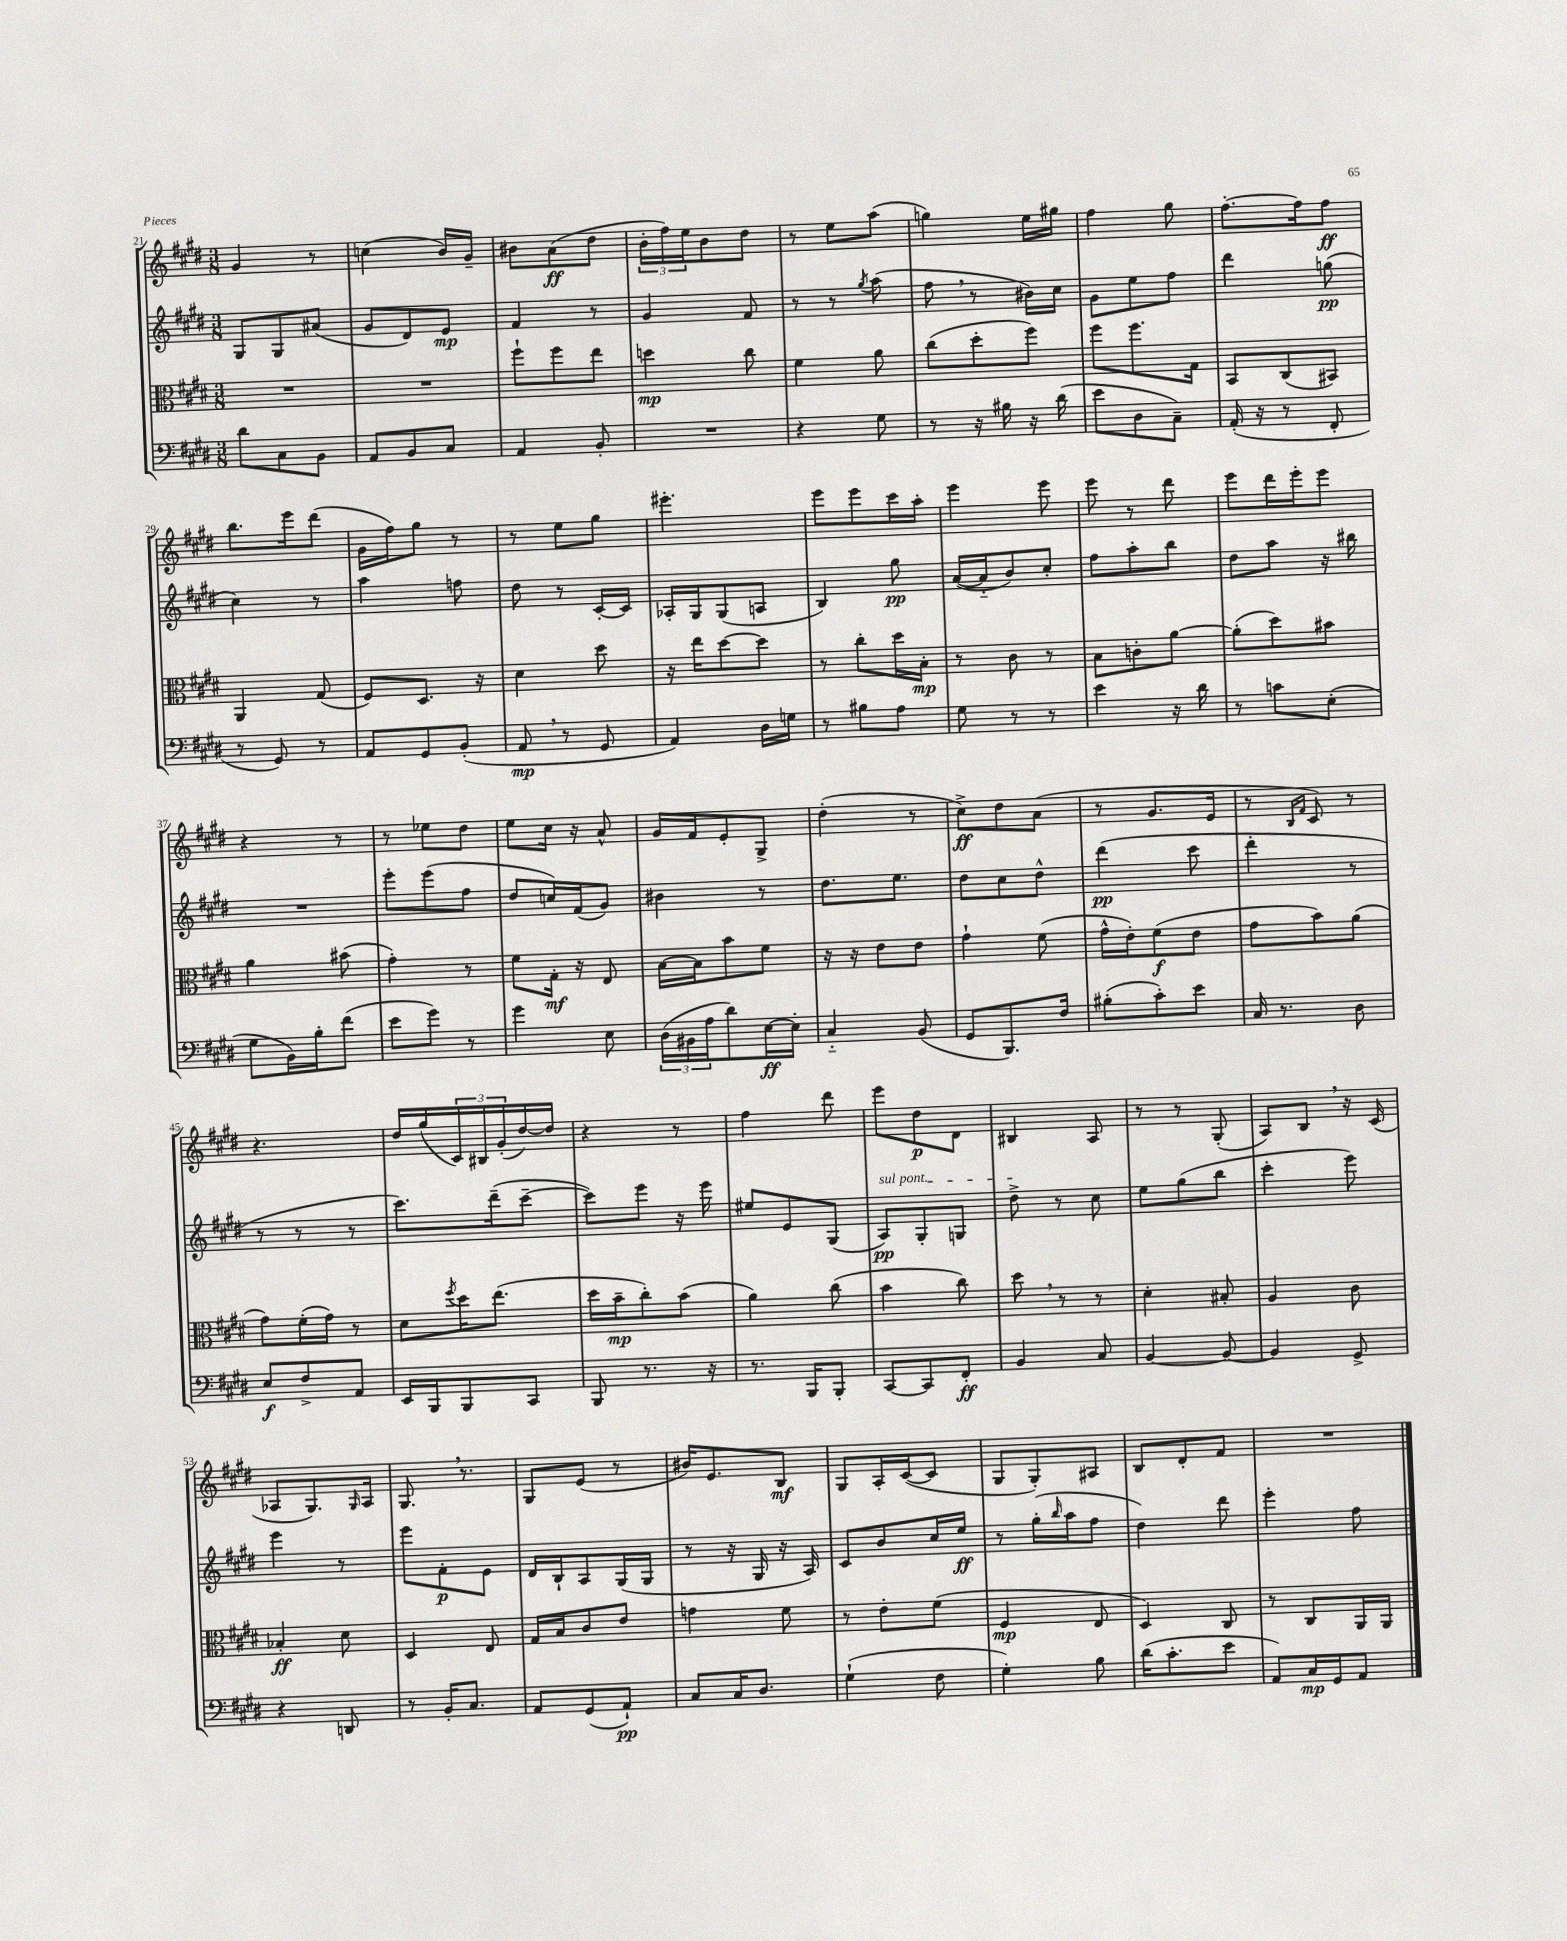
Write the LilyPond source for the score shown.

<<
\new StaffGroup <<
\new Staff = "s0" {
    \clef treble \key e \major \numericTimeSignature \time 3/8
    gis'4 r8 |
    c''4( b'16) gis'16-- |
    bis'8 a'8\ff( dis''8 |
    \tuplet 3/2 { b'16-. fis''16) e''16 } b'8 dis''8 |
    r8 e''8 a''8( |
    g''4) e''16 gis''16 |
    fis''4 gis''8 |
    fis''8.~-. fis''16 fis''8\ff |
    b''8. e'''16 dis'''8( |
    gis'16 fis''16) gis''8 r8 |
    r8 e''8 gis''8 |
    eis'''4.-. |
    e'''8 e'''8 cis'''16 a''16-. |
    e'''4 e'''8 |
    e'''8 r8 dis'''8 |
    e'''8 dis'''16 e'''16-. e'''8 |
    r4 r8 |
    r8 ees''8 dis''8 |
    e''8 cis''16 r16 a'8-^ |
    gis'16 fis'16 e'8-. gis8-> |
    dis''4-.( r8 |
    cis''8->\ff) dis''8 a'8( |
    r8 gis'8. e'16 |
    r8 \grace { b16 fis'16 } cis'8) r8 |
    r4. |
    dis''16 gis''16( \tuplet 3/2 { cis'16) bis16 gis'16-.( } dis''16~) dis''16 |
    r4 r8 |
    fis''4 dis'''8 |
    e'''8 dis''8\p dis'8 |
    bis4 a8 |
    r8 r8 gis8-.( |
    a8) b8 \breathe r16 cis'16( |
    aes8 gis8.) \grace { gis16 } aes16 |
    gis8. \breathe r8. |
    gis8 e'8( r8 |
    bis'16) e'8. b8\mf |
    gis8 a16-. cis'16~( cis'8 |
    gis8 gis8-.) ais8 |
    b8 dis'8-. fis'8 |
    R4. \bar "|." |
}
\new Staff = "s1" {
    \clef treble \key e \major \numericTimeSignature \time 3/8
    gis8 gis8 ais'8( |
    gis'8 dis'8) e'8\mp |
    fis'4 r8 |
    gis'4 fis'8 |
    r8 r8 \acciaccatura { gis''8 } a''8( |
    fis''8 \breathe r8 bis'16) cis''16 |
    gis'8 e''8 fis''8 |
    dis'''4 g''8\pp( |
    cis''4) r8 |
    a''4 f''8 |
    dis''8 r8 cis'16~-. cis'16 |
    aes16-. gis16 gis8( a8 |
    b4) gis''8\pp |
    a'16~( a'16-_ b'8) cis''8-. |
    fis''8 a''8-. b''8 |
    dis''8 a''8 r16 bis''16 |
    R4. |
    e'''8-. e'''8( fis''8 |
    dis''8 c''16) fis'16( gis'8) |
    bis'4 r8 |
    dis''8. e''8. |
    dis''8 cis''8 dis''8-^ |
    dis'''4\pp( cis'''8 |
    dis'''4-. r8 |
    r8 r8 r8 |
    cis'''8.) dis'''16--( cis'''8~-- |
    cis'''8) e'''8 r16 e'''16 |
    eis''8 e'8 gis8( |
    \once \override TextSpanner.bound-details.left.text = \markup { \italic "sul pont." } a8\pp\startTextSpan) gis8-. g8 |
    dis''8->\stopTextSpan r8 cis''8 |
    e''8 gis''8( b''8 |
    cis'''4-. e'''8) |
    e'''4 r8 |
    e'''8 fis'8-.\p e'8 |
    dis'16 b16-! a8 gis16( gis16 |
    r8 r16 gis16 r16 a16) |
    cis'8 b'8 cis''16 e''16\ff |
    r8 gis''16-.( \grace { b''16 } a''16 fis''8 |
    dis''4) dis'''8 |
    e'''4-. fis''8 \bar "|." |
}
\new Staff = "s2" {
    \clef alto \key e \major \numericTimeSignature \time 3/8
    R4. |
    R4. |
    fis''8-! fis''8 e''8 |
    d''4\mp cis''8 |
    fis'4 a'8 |
    cis''8( dis''8-. fis''8) |
    fis''8 fis''8. gis16 |
    b,8 cis8( bis,8) |
    a,4 gis8( |
    fis8) dis8. r16 |
    dis'4 dis''8 |
    r16 e''16 dis''8~ dis''8 |
    r8 cis''8-. dis''16 b16-.\mp |
    r8 cis'8 r8 |
    b8 c'8-. a'8~ |
    a'8-.( dis''8) bis'8 |
    a'4 bis'8( |
    gis'4-.) r8 |
    fis'8 gis16-.\mf r16 e8 |
    b16~ b16 b'8 fis'8 |
    r16 r16 e'8 e'8 |
    gis'4-! fis'8( |
    gis'16-^ e'16-.) fis'8\f( e'8 |
    gis'8 b'8) a'8( |
    gis'8) fis'16-.( gis'16) r8 |
    dis'8 \acciaccatura { fis''8 } dis''16 e''8.( |
    dis''16 b'16--\mp cis''8-.) b'8( |
    a'4) cis''8( |
    b'4 cis''8) |
    dis''8 \breathe r8 r8 |
    dis'4-. bis8-. |
    a4 cis'8 |
    bes4-.\ff dis'8 |
    dis4 e8 |
    gis16 b16 cis'8 e'8 |
    g'4 fis'8 |
    r8 e'8-. fis'8( |
    fis4\mp e8 |
    dis4) cis8 |
    r8 cis8 a,16 a,16 \bar "|." |
}
\new Staff = "s3" {
    \clef bass \key e \major \numericTimeSignature \time 3/8
    dis'8 cis8 b,8 |
    a,8 b,8 cis8 |
    a,4 b,8-. |
    R4. |
    r4 gis8 |
    r8 r16 bis16 r16 dis'16( |
    e'8 dis8 cis8--) |
    a,16-.( r16 r8 fis,8-. |
    r8 gis,8) r8 |
    a,8 gis,8 b,8-.( |
    a,8\mp \breathe r8 gis,8 |
    a,4) dis16 g16 |
    r8 bis8 a8 |
    gis8 r8 r8 |
    e'4 r16 dis'16 |
    r8 c'8 e8-.( |
    gis8 b,16) b16-. fis'8( |
    e'8 gis'8) r8 |
    gis'4 e8 |
    \tuplet 3/2 { dis16( bis,16 a16 } dis'8) e16~\ff e16-. |
    cis4-_ b,8( |
    gis,8 b,,8.) fis16 |
    bis8-.( cis'8-.) e'8 |
    cis16 r8. dis8 |
    e8\f fis8-> a,8 |
    e,16 b,,16 b,,8 cis,8 |
    b,,8 r8. r16 |
    r8. b,,16 b,,8-. |
    cis,8~ cis,8 fis,8-.\ff |
    b,4 cis8 |
    b,4~ b,8~ |
    b,4 gis,8-> |
    r4 d,8 |
    r8 b,16-. cis8. |
    a,8 gis,8( a,8-!\pp) |
    cis8 cis16 dis8. |
    gis4-!( fis8 |
    gis4-.) b8 |
    dis'16( cis'8.-. e'8 |
    a,8) cis16\mp gis,16 a,8 \bar "|." |
}
>>
>>
\layout { \context { \Score currentBarNumber = #21 } }
